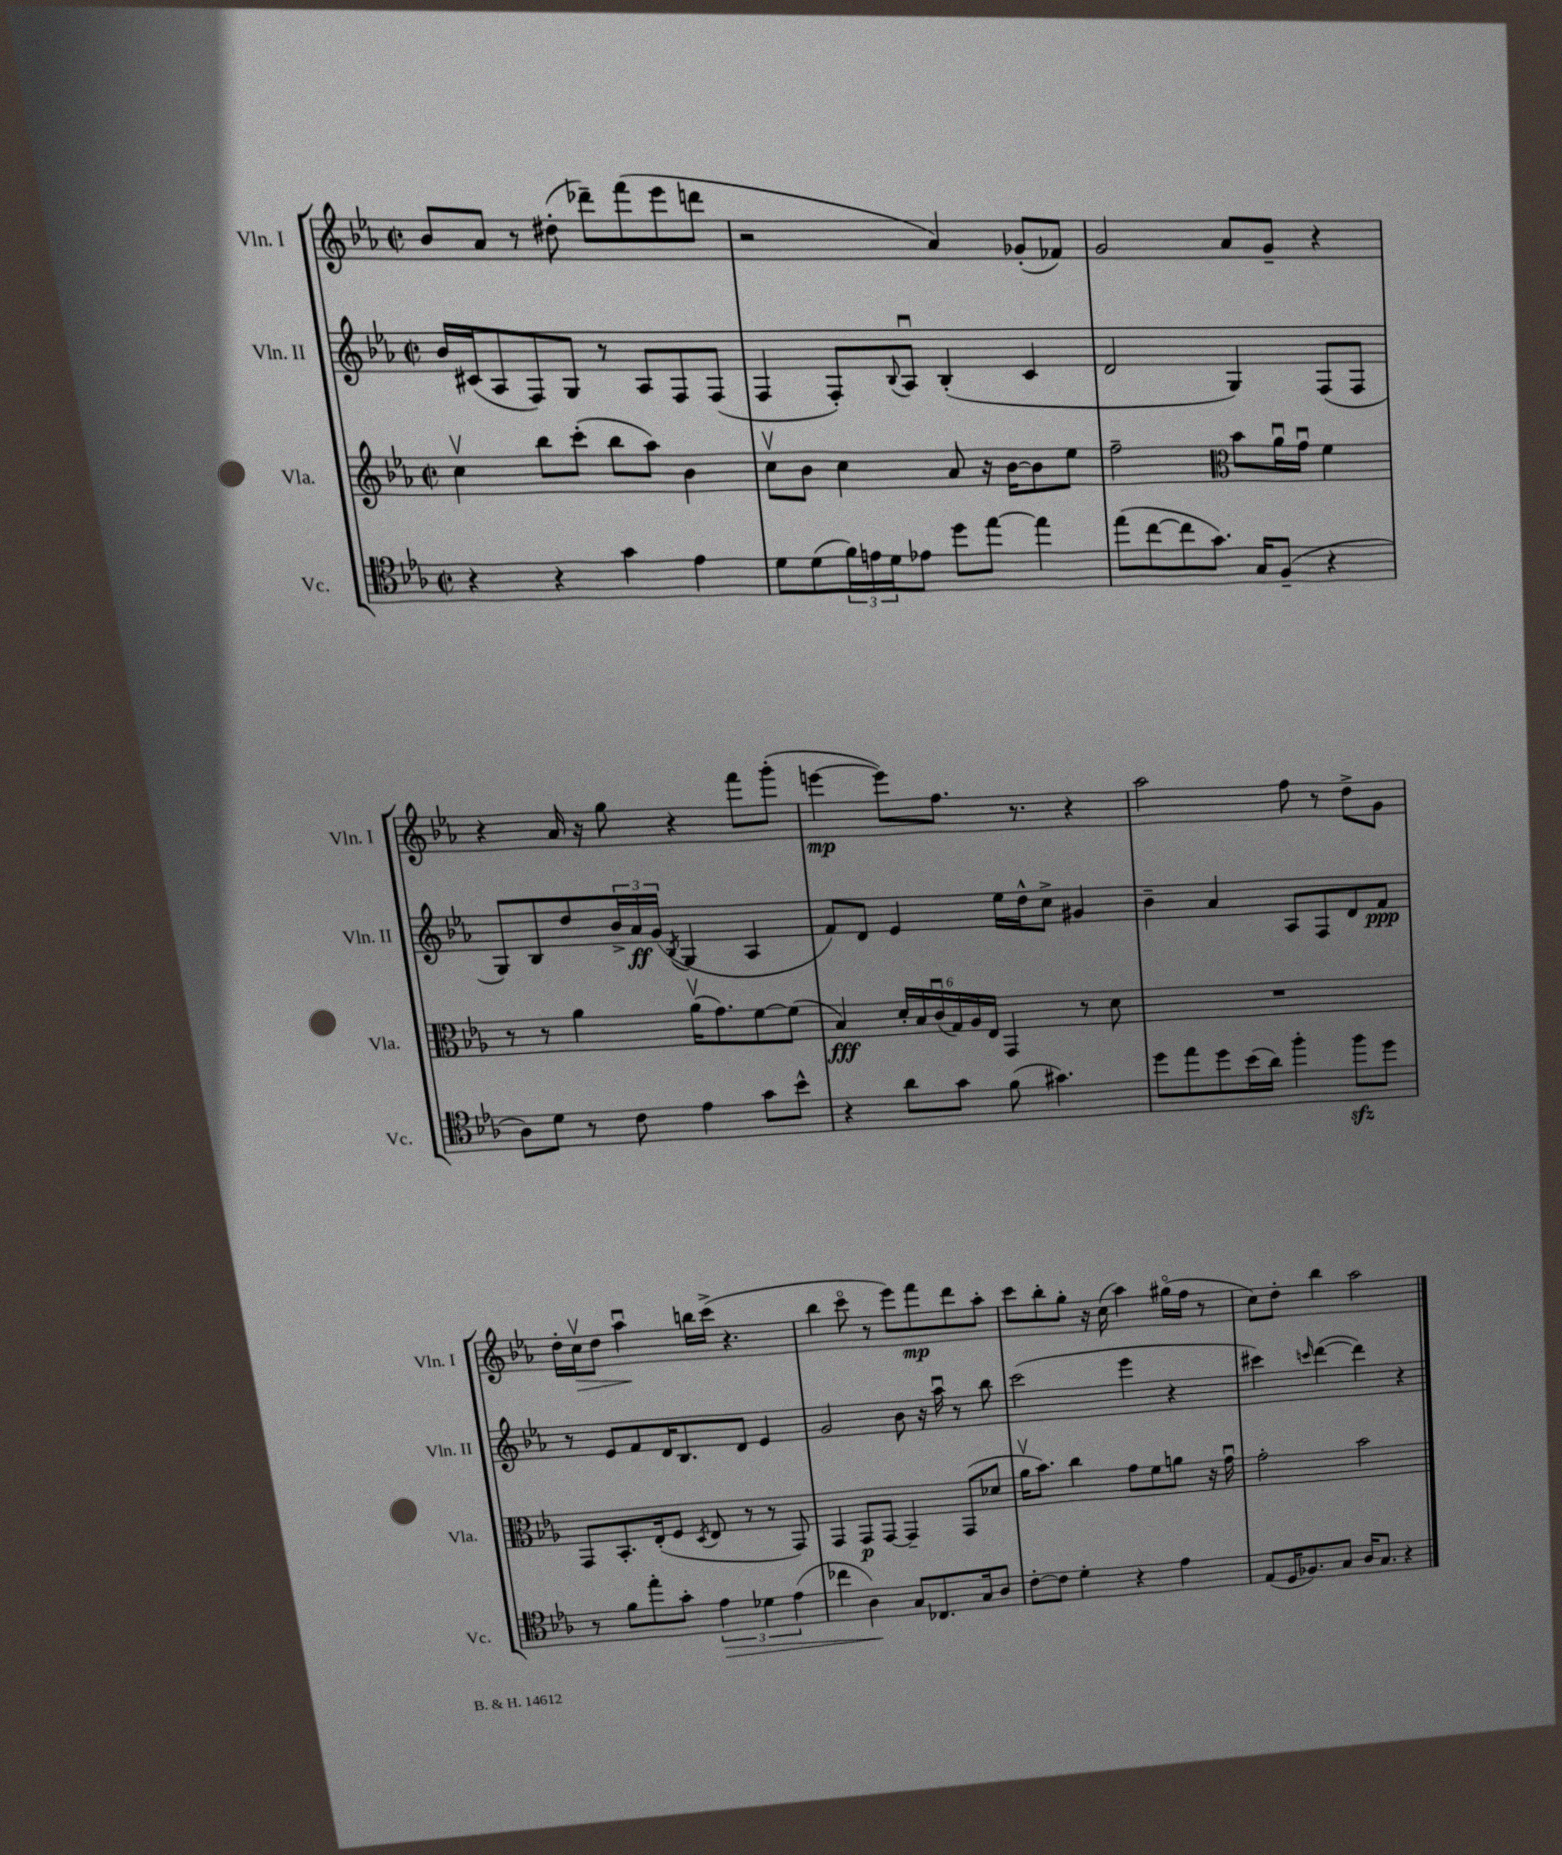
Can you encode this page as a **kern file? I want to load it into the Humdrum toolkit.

**kern	**kern	**kern	**kern
*staff4	*staff3	*staff2	*staff1
*clefC4	*clefG2	*clefG2	*clefG2
*k[b-e-a-]	*k[b-e-a-]	*k[b-e-a-]	*k[b-e-a-]
*M2/2	*M2/2	*M2/2	*M2/2
*met(c|)	*met(c|)	*met(c|)	*met(c|)
4r	4ccv	16b-	8b-
.	.	(16c#	.
.	.	8A-	8a-
4r	8bb-	8F)	8r
.	(8ccc'	8G	(8dd#'
4g	8bb-	8r	8ddd-~)
.	8aa-)	8A-	(8fff
4e-	4b-	8F	8eee-
.	.	(8F	8ddd
=	=	=	=
8d	8ccv	4F	2r
(8d	8b-	.	.
24f)	4cc	8F')	.
24e	.	.	.
24d	.	.	.
.	.	8qqB-	.
8e-	.	8A-u	.
8dd	8a-	(4B-'	4a-)
[8ee-	16r	.	.
.	[16b-	.	.
4ee-]	8b-]	4c	(8g-'
.	8ee-	.	8f-)
=	=	=	=
(8ee-	2ff~	2d	2g
[8cc	.	.	.
8cc]	.	.	.
8.g)	.	.	.
*	*clefC3	*	*
.	8b-	4G)	8a-
16G	.	.	.
(8F~	16a-u	.	8g~
.	16gu	.	.
4r	4f	(8F	4r
.	.	8F	.
=	=	=	=
8A-)	8r	8G)	4r
8d	8r	8B-	.
8r	4a-	8dd	16a-
.	.	.	16r
8c	.	24b-^	8gg
.	.	24a-	.
.	.	(24g	.
.	.	8qB-	.
4e-	(16a-v	4G	4r
.	8.g)	.	.
8g	[8f	4A-	8fff
8b-^^	(8f]	.	(8ggg'
=	=	=	=
4r	4B-)	8f)	[4eee
.	.	8d	.
8a-	24d'	4e-	8eee])
.	24B-	.	.
.	(24cu	.	.
8g	24G)	.	8.ff
.	24A-	.	.
.	24E-	.	.
(8f	4GG	16ee-	.
.	.	16dd^^	8.r
4.g#)	.	8cc^	.
.	8r	4g#	4r
.	8d	.	.
=	=	=	=
8dd	1r	4b-~	2aa-
8ee-	.	.	.
8dd	.	4a-	.
(16b-	.	.	.
16a-)	.	.	.
4ff'	.	8A-	8ff
.	.	8F	8r
8ff	.	8d	8dd^
8dd	.	8f	8g
=	=	=	=
8r	8GG	8r	16dd'
.	.	.	16ccv
8f	8.BB-'	8e-	8dd
8ee-'	.	8f	4aa-u
.	(16E-'	.	.
8g'	8F	16d	.
.	.	8.B-	.
.	8qD	.	.
6e-	8E-	.	16bb
.	.	.	(16ccc^
.	8r	8d	4.r
6d-	.	.	.
.	8r	4e-	.
(6e-	.	.	.
.	8GG)	.	.
=	=	=	=
4cc-	4GG	2g	4bb-
4A-)	8GG	.	8ccco
.	[8GG	.	8r
8G	4GG~]	8b-	8eee-)
8.C-	.	16r	8fff
.	.	16aa-u	.
.	(8GG	8r	8ddd
16G	.	.	.
8A-	8d-	8bb-	8aa-'
=	=	=	=
[8c'	16a-v	(2ccc	8ccc
.	8.b-)	.	.
8c]	.	.	8bb-'
4d'	4cc	.	8gg'
.	.	.	16r
.	.	.	(16cc
4r	8g	4eee-	4aa-)
.	8f	.	.
4e-	8a	4r	(16gg#o
.	.	.	16ff
.	16r	.	8r
.	16gu	.	.
=	=	=	=
(8E-	2g'	4ccc#)	8cc)
16D	.	.	8dd'
8.F-)	.	.	.
.	.	16qqccc	.
.	.	([4ddd	4bb-
8G	.	.	.
16A-	2b-	4ddd])	2aa-
8.G	.	.	.
4r	.	4r	.
==	==	==	==
*-	*-	*-	*-
